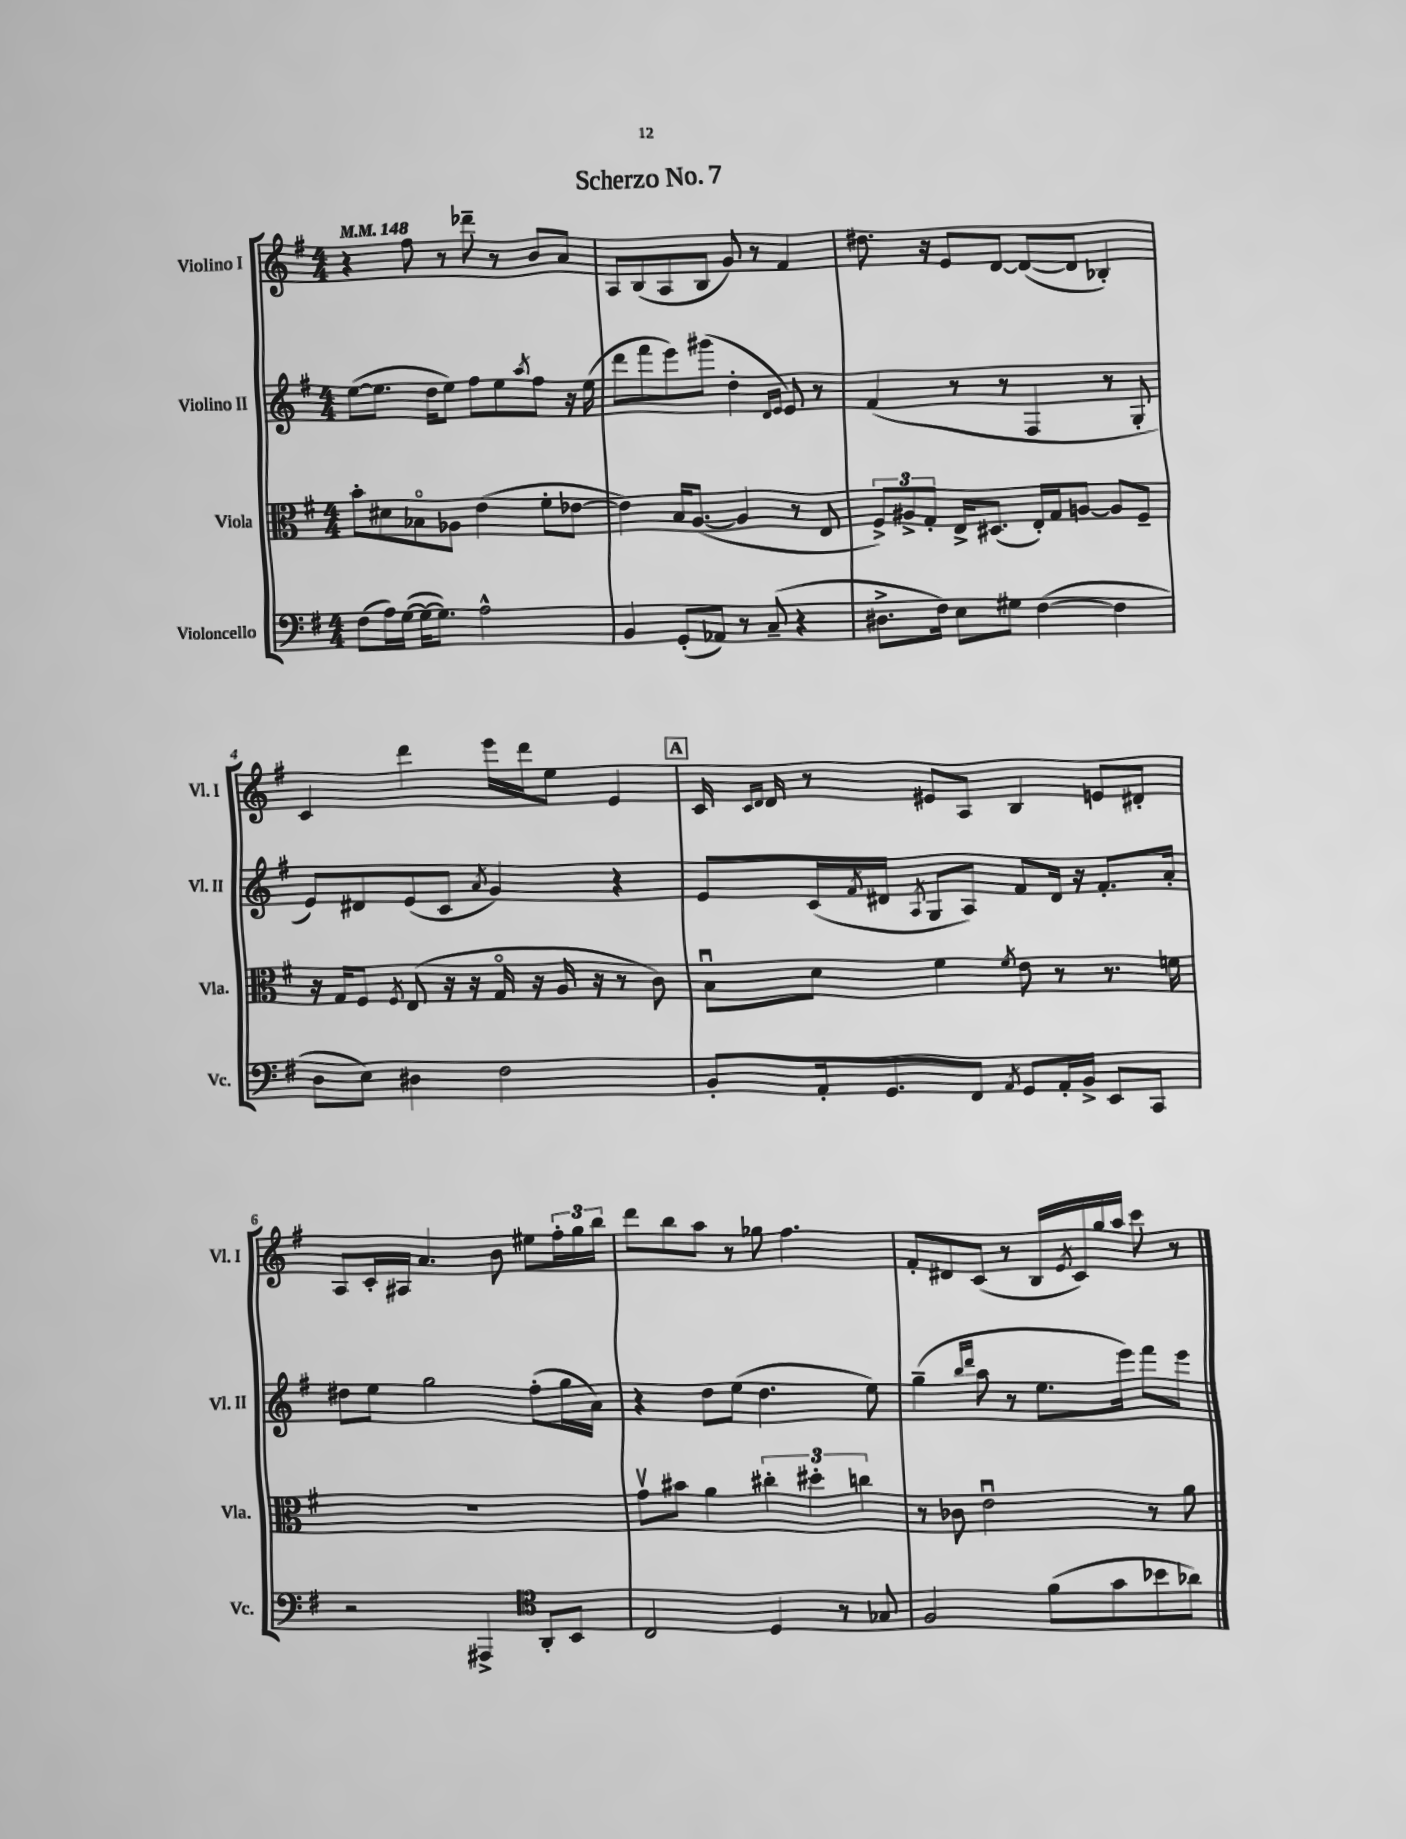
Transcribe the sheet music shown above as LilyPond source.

\header { title = "Scherzo No. 7" }
<<
\new StaffGroup <<
\new Staff = "s0" \with { instrumentName = "Violino I" shortInstrumentName = "Vl. I" } {
    \clef treble \key g \major \numericTimeSignature \time 4/4 \tempo 4 = 148
    r4 fis''8 r8 des'''8-- r8 b'8 a'8 |
    a8 b8( a8 b8 g'8) r8 fis'4 |
    dis''8. r16 e'8 d'8~ d'8~( d'8 bes4-.) |
    c'4 d'''4 e'''16 d'''16 e''8 e'4 |
    \mark \markup { \box "A" } c'16 \grace { c'16 d'16 } d'16 r8 eis'8 a8 b4 e'8 dis'8-. |
    a8 c'16-. ais16 a'4. b'8 eis''8 \tuplet 3/2 { fis''16-. g''16 b''16 } |
    d'''8 b''8 a''8 r8 ges''8 fis''4. |
    fis'8-. dis'8 c'8( r8 b16 \acciaccatura { e'8 } c'16) g''16 a''16 c'''8 r8 \bar "|." |
}
\new Staff = "s1" \with { instrumentName = "Violino II" shortInstrumentName = "Vl. II" } {
    \clef treble \key g \major \numericTimeSignature \time 4/4
    e''8~( e''8. d''16 e''8) fis''8 e''8 \acciaccatura { a''8 } fis''8 r16 e''16( |
    d'''8 fis'''8 e'''8) gis'''8( d''4-. \grace { d'16 e'16 } e'8) r8 |
    fis'4( r8 r8 fis4 r8 g8-. |
    e'8) dis'8 e'8( c'8 \acciaccatura { a'8 } g'4) r4 |
    \mark \markup { \box "A" } e'8 c'16( \acciaccatura { fis'8 } dis'16 \acciaccatura { a8 } g8 a8) fis'8 dis'16 r16 fis'8.-. a'16-. |
    dis''8 e''8 g''2 fis''8-.( g''16 a'16) |
    r4 d''8 e''8( d''4. e''8) |
    g''4--( \grace { b''16 d'''16 } a''8 r8 e''8. e'''16) fis'''8 e'''8 \bar "|." |
}
\new Staff = "s2" \with { instrumentName = "Viola" shortInstrumentName = "Vla." } {
    \clef alto \key g \major \numericTimeSignature \time 4/4
    b'8-. dis'8 bes8\flageolet aes8 e'4( fis'8-. ees'8~ |
    ees'4) b16 a8.~( a4 r8 e8 |
    \tuplet 3/2 { fis8->) ais8-> g8-. } e16-> dis8.( e16-.) g16 a8~ a8 fis8-- |
    r16 g16 fis8 \acciaccatura { fis8 } e8( r16 r16 g16\flageolet r16 a16 r16 r8 c'8) |
    \mark \markup { \box "A" } b8\downbow d'8 fis'4 \acciaccatura { fis'8 } e'8 r8 r8. f'16 |
    R1 |
    g'8\upbow bis'8 a'4 \tuplet 3/2 { cis''4-. dis''4-. c''4 } |
    r8 ces'8 e'2\downbow r8 a'8 \bar "|." |
}
\new Staff = "s3" \with { instrumentName = "Violoncello" shortInstrumentName = "Vc." } {
    \clef bass \key g \major \numericTimeSignature \time 4/4
    fis8( a16) g16~( g16~ g8.) a2-^ |
    b,4 g,8-.( aes,8) r8 c8--( r4 |
    dis8.-> fis16) e8 gis8 fis4~( fis4 |
    d8 e8) dis4 fis2 |
    \mark \markup { \box "A" } b,8-. a,16-. g,8. fis,8 \acciaccatura { a,8 } g,8 a,16-. b,16-> e,8 c,8 |
    r2 ais,,4-> \clef tenor a,8-. b,8 |
    c2 d4 r8 ges8 |
    fis2 fis'8( g'8 bes'8 aes'8) \bar "|." |
}
>>
>>
